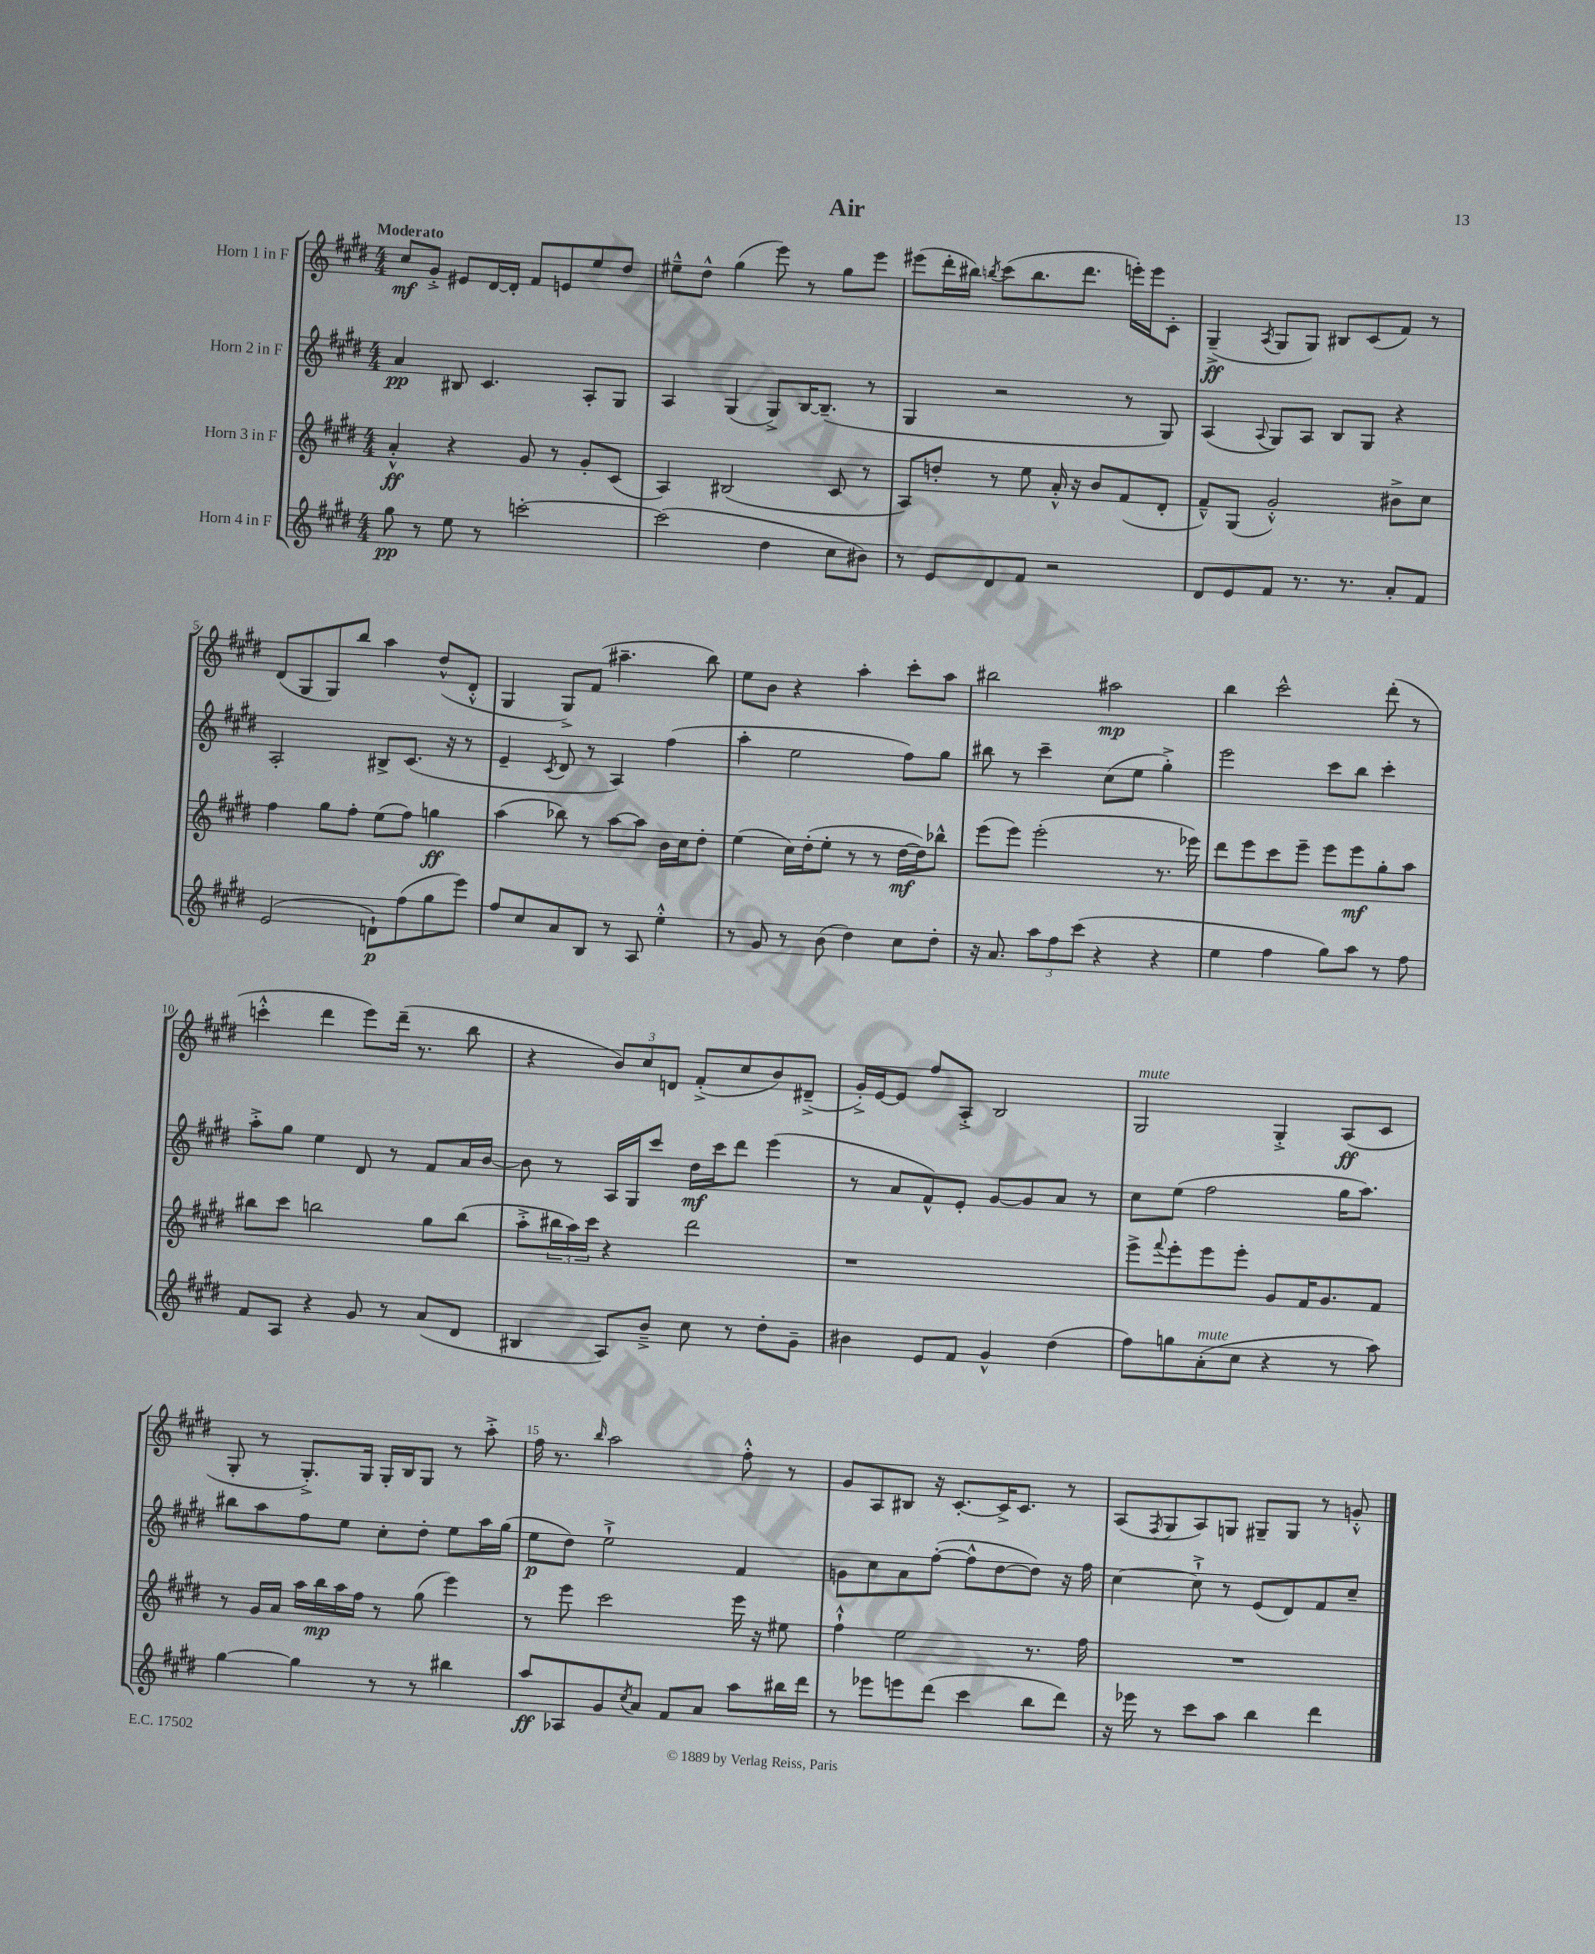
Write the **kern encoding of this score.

**kern	**dynam	**kern	**dynam	**kern	**dynam	**kern	**dynam
*part4	*part4	*part3	*part3	*part2	*part2	*part1	*part1
*staff4	*staff4	*staff3	*staff3	*staff2	*staff2	*staff1	*staff1
*I"Horn 4 in F	*	*I"Horn 3 in F	*	*I"Horn 2 in F	*	*I"Horn 1 in F	*
*clefG2	*	*clefG2	*	*clefG2	*	*clefG2	*
*k[f#c#g#d#]	*	*k[f#c#g#d#]	*	*k[f#c#g#d#]	*	*k[f#c#g#d#]	*
*M4/4	*	*M4/4	*	*M4/4	*	*M4/4	*
=1	=1	=1	=1	=1	=1	=1	=1
!	!	!	!	!	!	!LO:TX:a:B:t=Moderato	!
8gg#\	pp	4a'^^/	ff	4a/	pp	8cc#/L	mf
8r	.	.	.	.	.	8g#'^/J	.
8ee\	.	4r	.	8B#X/	.	8e#X/L	.
8r	.	.	.	4.c#/	.	[16d#/L	.
.	.	.	.	.	.	16d#'/JJ]	.
[2cccn'\	.	8g#/	.	.	.	8f#/L	.
.	.	8r	.	.	.	8en/	.
.	.	8g#'/L	.	8A'/L	.	8ee/	.
.	.	(8c#/J	.	8G#/J	.	8dd#/J	.
=2	=2	=2	=2	=2	=2	=2	=2
(2ccc\]	.	4A/)	.	4A/	.	8ee#X~^^\L	.
.	.	.	.	.	.	8dd#^^\J	.
.	.	(2B#X/	.	(4G#/	.	(4gg#\	.
4dd#\	.	.	.	8G#^/L)	.	8eee\)	.
.	.	.	.	[16B/K	.	8r	.
.	.	.	.	(8.B~/J]	.	.	.
8cc#\L	.	8c#/	.	.	.	8gg#\L	.
8b#X\J)	.	8r	.	8r	.	8eee\J	.
=3	=3	=3	=3	=3	=3	=3	=3
8r	.	8A/L)	.	4G#/	.	(8eee#X\L	.
8e/L	.	8ddn'/J	.	.	.	16ddd#'\L	.
.	.	.	.	.	.	16bb#X\JJ)	.
.	.	.	.	.	.	8qbbn/	.
8d#/	.	8r	.	2r	.	(8ccc#\L	.
8f#/J	.	8ee\	.	.	.	8.bb\	.
2r	.	16a'^^/	.	.	.	.	.
.	.	16r	.	.	.	8.ddd#\J	.
.	.	8b/L	.	.	.	.	.
.	.	(8f#/	.	8r	.	16eeen'\LL)	.
.	.	.	.	.	.	16eee\J	.
.	.	8d#'/J	.	8G#/)	.	8c#'\J	.
=4	=4	=4	=4	=4	=4	=4	=4
8d#/L	.	8f#~^^/L)	.	(4A/	.	(4G#~^/	ff
8e/	.	(8G#/J	.	.	.	.	.
.	.	.	.	8qqA/	.	8qA/	.
8f#/J	.	2g#'^^/)	.	8G#/L)	.	8G#/L	.
8.r	.	.	.	8A/J	.	8G#/J)	.
.	.	.	.	8B/L	.	8B#X/L	.
8.r	.	.	.	.	.	.	.
.	.	.	.	8G#/J	.	(8c#/	.
8a'/L	.	8b#X^\L	.	4r	.	8f#/J)	.
8f#/J	.	8cc#\J	.	.	.	8r	.
!!LO:LB:g=z
=5	=5	=5	=5	=5	=5	=5	=5
(2e/	.	4ff#\	.	2A'/	.	(8d#/L	.
.	.	.	.	.	.	8G#/	.
.	.	8gg#\L	.	.	.	8G#/)	.
.	.	8ff#'\J	.	.	.	8bb/J	.
8dn`\L)	p	(8ee\L	.	8B#X^/L	.	4aa\	.
(8ff#\	.	8ff#\J)	.	(8.c#/J	.	.	.
8gg#\	.	4ggn\	ff	.	.	(8dd#^^/L	.
.	.	.	.	16r	.	.	.
8eee\J)	.	.	.	8r	.	8d#'^^/J	.
=6	=6	=6	=6	=6	=6	=6	=6
8ff#/L	.	(4aa\	.	4e~/	.	4G#/	.
8cc#/	.	.	.	.	.	.	.
.	.	.	.	8qc#/	.	.	.
8a/	.	8bb-X\)	.	8d#/	.	8G#^/L)	.
8B/J	.	8r	.	8r	.	(8f#/J	.
8r	.	[8aa\L	.	4A/)	.	4.aa#X~\	.
8A/	.	8aa\J]	.	.	.	.	.
4ee'^^\	.	16b\LL	.	(4ff#\	.	.	.
.	.	16cc#\J	.	.	.	.	.
.	.	8dd#'\J	.	.	.	8bb\)	.
=7	=7	=7	=7	=7	=7	=7	=7
8r	.	(4ee\	.	4aa'\	.	8ee\L	.
8g#/	.	.	.	.	.	8b\J	.
8r	.	16cc#\LL)	.	2ee\	.	4r	.
.	.	(16dd#'\J	.	.	.	.	.
(8b\	.	8ee'\J	.	.	.	.	.
4dd#\)	.	8r	.	.	.	4aa'\	.
.	.	8r	.	.	.	.	.
8cc#\L	.	[16dd#\LL	mf	8ff#\L)	.	8ccc#'\L	.
.	.	16dd#\J])	.	.	.	.	.
8dd#'\J	.	8bb-X^^\J	.	8gg#\J	.	8aa\J	.
=8	=8	=8	=8	=8	=8	=8	=8
16r	.	(8eee\L	.	8bb#X\	.	2bb#X\	.
8.a/	.	.	.	.	.	.	.
.	.	8eee\J)	.	8r	.	.	.
12aa\L	.	(2eee'\	.	4ccc#~\	.	.	.
12ff#\	.	.	.	.	.	.	.
(12ccc#\J	.	.	.	.	.	.	.
4r	.	.	.	(8cc#\L	.	2aa#X\	mp
.	.	.	.	8ee\J	.	.	.
4r	.	8.r	.	4gg#'^\)	.	.	.
.	.	16eee-X\)	.	.	.	.	.
=9	=9	=9	=9	=9	=9	=9	=9
4ee\	.	8ddd#\L	.	2eee\	.	4bb\	.
.	.	8eee\	.	.	.	.	.
4ff#\	.	8ccc#\	.	.	.	2ccc#^^\	.
.	.	8eee~\J	.	.	.	.	.
8gg#\L)	.	8eee\L	.	8ccc#\L	.	.	.
8aa\J	.	8eee\	mf	8bb\J	.	.	.
8r	.	8gg#'\	.	4ccc#'\	.	(8ddd#'\	.
8ff#\	.	8aa\J	.	.	.	8r	.
!!LO:LB:g=z
=10	=10	=10	=10	=10	=10	=10	=10
8f#/L	.	8bb#X\L	.	8aa'^\L	.	4cccn'^^\	.
8A/J	.	8ccc#\J	.	8gg#\J	.	.	.
4r	.	2bbn\	.	4ee\	.	4ddd#\	.
8g#/	.	.	.	8d#/	.	8eee\L)	.
8r	.	.	.	8r	.	(16ddd#~\Jk	.
.	.	.	.	.	.	8.r	.
(8a/L	.	8gg#\L	.	8f#/L	.	.	.
8d#/J	.	(8bb\J	.	16a/L	.	8bb\	.
.	.	.	.	[16b/JJ	.	.	.
=11	=11	=11	=11	=11	=11	=11	=11
4B#X/	.	8aa'^\L	.	8b\]	.	4r	.
.	.	24bb#X\L	.	8r	.	.	.
.	.	24aa\)	.	.	.	.	.
.	.	24ccc#\JJ	.	.	.	.	.
8A/L)	.	4r	.	16A/LL	.	12b/L)	.
.	.	.	.	16G#/J	.	.	.
.	.	.	.	.	.	12cc#/	.
8b~^/J	.	.	.	8ccc#/J	.	.	.
.	.	.	.	.	.	12dn/J	.
8cc#\	.	2ddd#\	.	16dd#\LL	mf	(8f#'^/L	.
.	.	.	.	16ccc#\J	.	.	.
8r	.	.	.	8ddd#\J	.	8cc#/	.
8dd#'\L	.	.	.	(4eee\	.	8b/)	.
8g#~\J	.	.	.	.	.	(8d#X~^/J	.
=12	=12	=12	=12	=12	=12	=12	=12
4b#X\	.	1r	.	8r	.	16g#'^/LL)	.
.	.	.	.	.	.	[16e/J	.
.	.	.	.	8a/L	.	8e/J]	.
8e/L	.	.	.	8f#^^/)	.	8ff#/L	.
8f#/J	.	.	.	8e'/J	.	8A'^/J	.
4g#^^/	.	.	.	[8g#/L	.	2B/	.
.	.	.	.	8g#/]	.	.	.
(4dd#\	.	.	.	8a/J	.	.	.
.	.	.	.	8r	.	.	.
=13	=13	=13	=13	=13	=13	=13	=13
!	!	!	!	!	!	!LO:TX:a:i:t=mute	!
8ff#\L)	.	8eee^\L	.	8cc#\L	.	2G#/	.
.	.	8qqfff#/	.	.	.	.	.
8ggn\	.	8eee'\	.	(8ee\J	.	.	.
!LO:TX:a:i:t=mute	!	!	!	!	!	!	!
(8a'\	.	8eee\	.	2ff#\	.	.	.
8cc#\J	.	8eee'\J	.	.	.	.	.
4r	.	8g#/L	.	.	.	4G#'^/	.
.	.	16f#/K	.	.	.	.	.
.	.	8.g#/	.	.	.	.	.
8r	.	.	.	16gg#\KL	.	(8A/L	ff
.	.	.	.	8.aa\J)	.	.	.
8aa\)	.	8f#/J	.	.	.	8c#/J	.
!!LO:LB:g=z
=14	=14	=14	=14	=14	=14	=14	=14
[4gg#\	.	8r	.	8bb#X\L	.	8G#'/	.
.	.	16g#/LL	.	8aa\	.	8r	.
.	.	16a/JJ	.	.	.	.	.
4gg#\]	.	16aa\LL	.	8ff#\	.	8.G#'^/L)	.
.	.	16bb\	mp	.	.	.	.
.	.	16aa\	.	8ee\J	.	.	.
.	.	16ff#\JJ	.	.	.	16G#/Jk	.
8r	.	8r	.	8cc#'\L	.	16G#'/LL	.
.	.	.	.	.	.	16B/J	.
8r	.	(8gg#\	.	8dd#'\J	.	8G#/J	.
4bb#X\	.	4eee\)	.	8ee\L	.	8r	.
.	.	.	.	16aa\L	.	8aa'^\	.
.	.	.	.	(16gg#\JJ	.	.	.
=15	=15	=15	=15	=15	=15	=15	=15
8aa/L	ff	8r	.	8ee\L	p	16ff#\	.
.	.	.	.	.	.	8.r	.
8A-X/	.	8eee\	.	8dd#\J)	.	.	.
.	.	.	.	.	.	16qqbb/	.
8g#/	.	2ccc#\	.	2ee`^\	.	2aa\	.
8qcc#/	.	.	.	.	.	.	.
8a/J	.	.	.	.	.	.	.
8f#/L	.	.	.	.	.	.	.
8a/J	.	.	.	.	.	.	.
8aa\L	.	16eee\	.	4f#/	.	8ff#'^^\	.
.	.	16r	.	.	.	.	.
16bb#X\L	.	8ee#X\	.	.	.	8r	.
16ddd#\JJ	.	.	.	.	.	.	.
=16	=16	=16	=16	=16	=16	=16	=16
8r	.	4ff#`^^\	.	8gn\L	.	8g#/L	.
8eee-X\L	.	.	.	8cc#\	.	8A/	.
8eeen\	.	2ee\	.	8a\	.	8B#X/J	.
(8ddd#\J	.	.	.	([8ff#'\J	.	16r	.
.	.	.	.	.	.	[8.c#'/L	.
4ccc#\	.	.	.	8ff#^^\L]	.	.	.
.	.	.	.	[8dd#\	.	16c#^/K]	.
.	.	.	.	.	.	8.c#/J	.
8bb\L	.	8.r	.	8dd#\J])	.	.	.
8ddd#\J)	.	.	.	16r	.	8r	.
.	.	16ff#\	.	16ff#\	.	.	.
=17	=17	=17	=17	=17	=17	=17	=17
16r	.	1r	.	[4cc#\	.	(8A/L	.
16eee-X\	.	.	.	.	.	.	.
.	.	.	.	.	.	8qF#/	.
8r	.	.	.	.	.	8G#/	.
8ccc#\L	.	.	.	8cc#`^\]	.	8A/)	.
8aa\J	.	.	.	8r	.	8Gn/J	.
4bb\	.	.	.	(8e/L	.	8G#X~/L	.
.	.	.	.	8d#/)	.	8G#/J	.
4ddd#\	.	.	.	8f#/	.	8r	.
.	.	.	.	8cc#~/J	.	8gn'^^/	.
==	==	==	==	==	==	==	==
*-	*-	*-	*-	*-	*-	*-	*-
